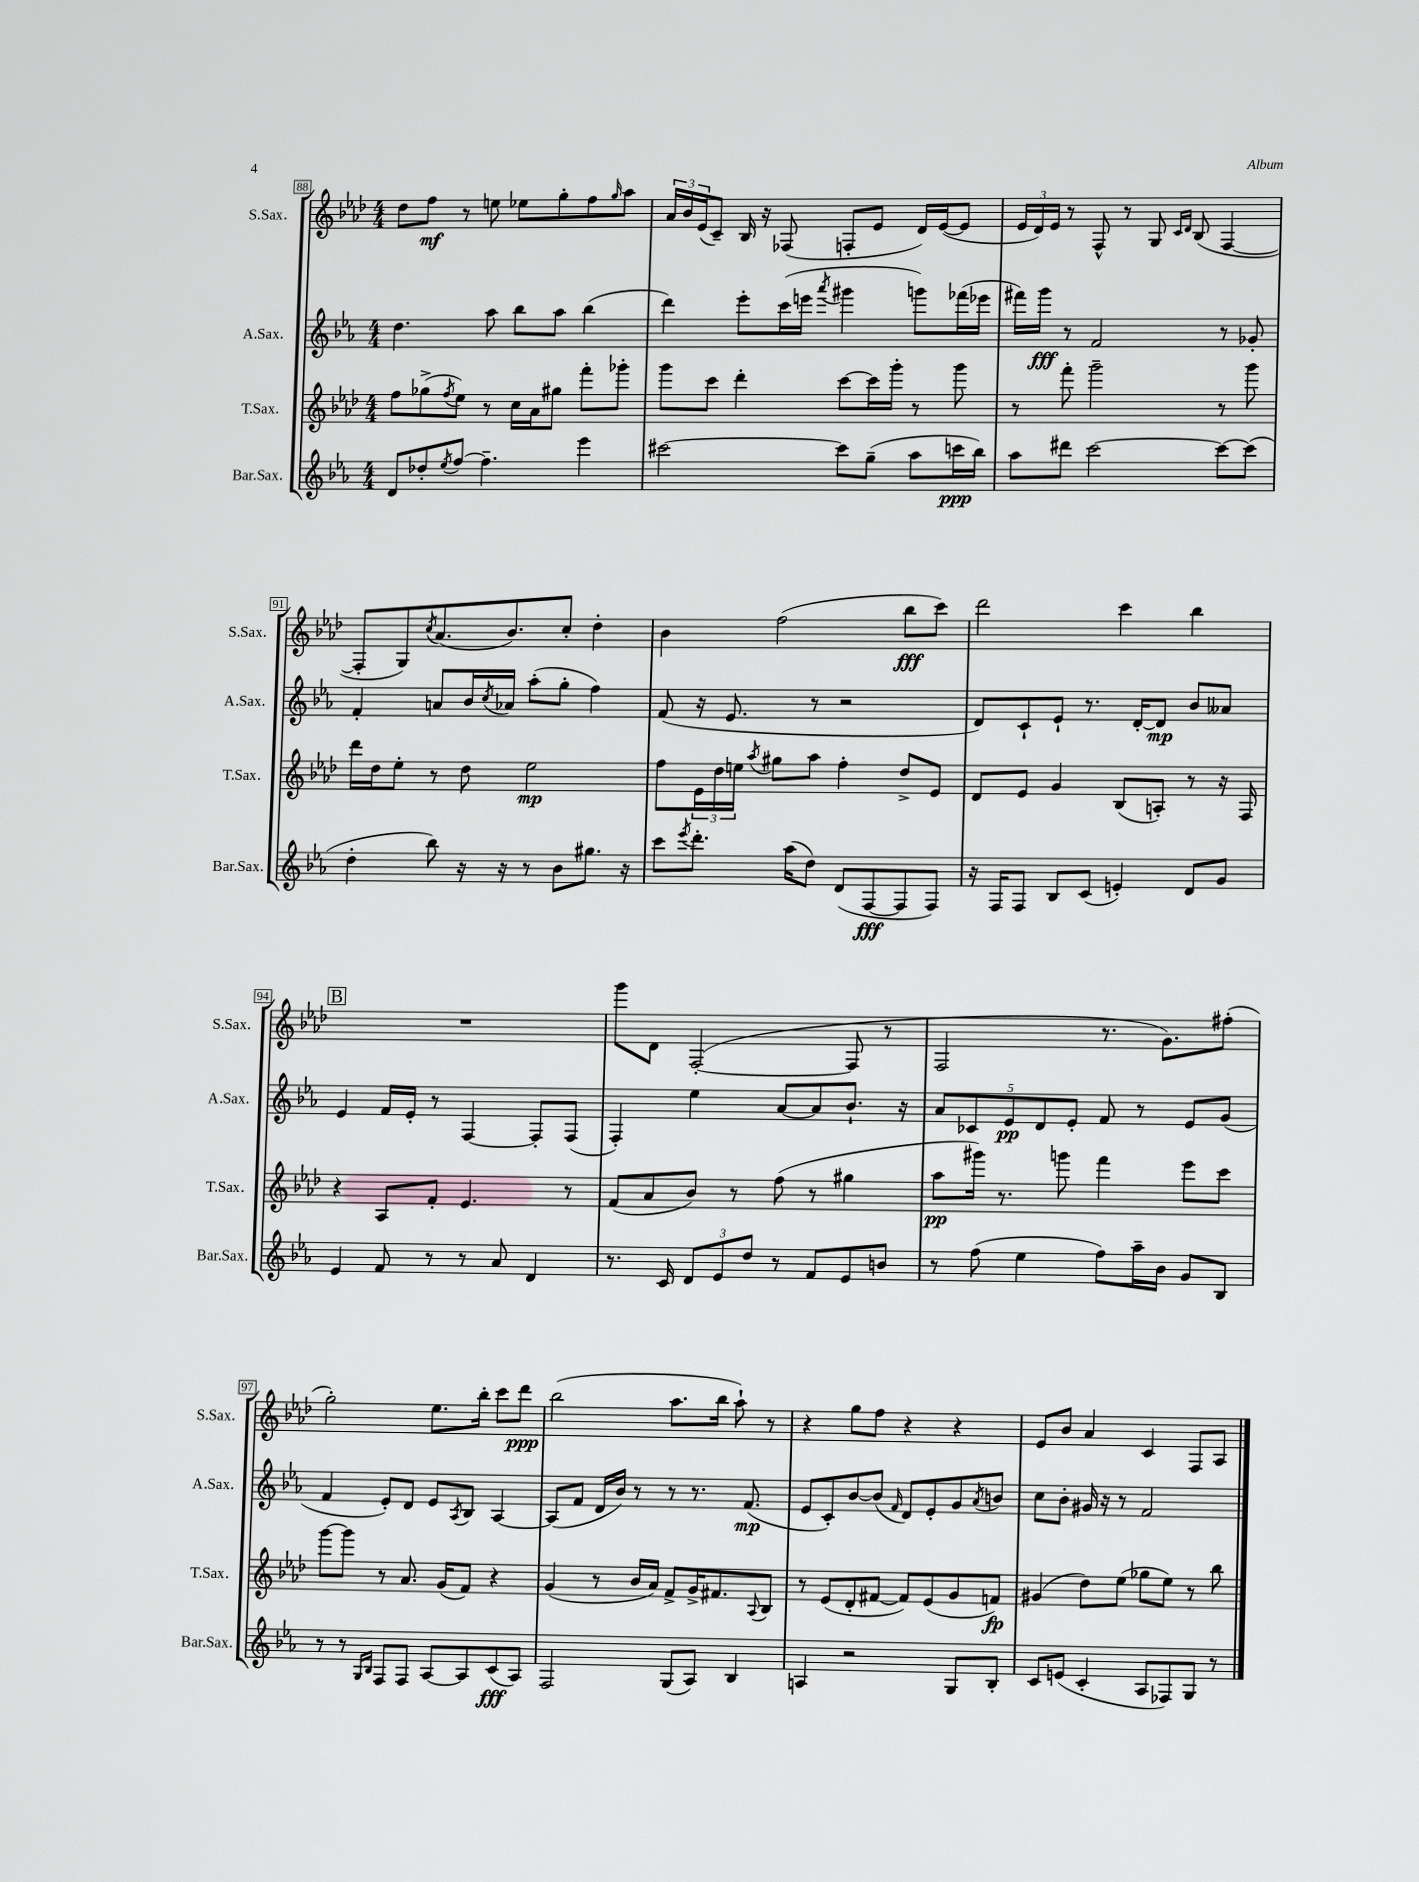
<<
\new StaffGroup <<
\new Staff = "s0" \with { instrumentName = "S.Sax." shortInstrumentName = "S.Sax." } {
    \clef treble \key aes \major \numericTimeSignature \time 4/4
    des''8 f''8\mf r8 e''8 ees''8 g''8-. f''8 \grace { g''16 } aes''8 |
    \tuplet 3/2 { aes'16 bes'16 ees'16( } c'8--) bes16 r16 fes8( f8-. ees'8 des'16) ees'16~( ees'8 |
    \tuplet 3/2 { ees'16 des'16) ees'16 } r8 f8-^ r8 g8 \grace { c'16 des'16 } bes8( f4~ |
    f8-. g8) \acciaccatura { c''8 } aes'8.( bes'8.) c''8-. des''4-. |
    bes'4 f''2( bes''8\fff c'''8) |
    des'''2 c'''4 bes''4 |
    \mark \markup { \box "B" } R1 |
    g'''8 des'8 f2~-.( f8 r8 |
    f2 r8. g'8.) fis''8-.( |
    g''2-.) ees''8. bes''16-. c'''8 des'''8\ppp |
    bes''2( aes''8. bes''16 aes''8-!) r8 |
    r4 g''8 f''8 r4 r4 |
    ees'8 bes'8 aes'4 c'4 f8 aes8 \bar "|." |
}
\new Staff = "s1" \with { instrumentName = "A.Sax." shortInstrumentName = "A.Sax." } {
    \clef treble \key ees \major \numericTimeSignature \time 4/4
    d''4. aes''8 bes''8 aes''8 bes''4( |
    d'''4) ees'''8-. c'''16( e'''16 \acciaccatura { aes'''8 } gis'''4 g'''8) fes'''16( ees'''16 |
    fis'''16) g'''16\fff r8 f'2 r8 ges'8-. |
    f'4-. a'8 bes'16 \acciaccatura { c''8 } aes'16 aes''8-.( g''8-. f''4) |
    f'8( r16 ees'8. r8 r2 |
    d'8) c'8-! ees'8-! r8. d'16~-. d'8\mp bes'8 aeses'8 |
    \mark \markup { \box "B" } ees'4 f'16 ees'16-. r8 f4~ f8-. f8( |
    f4-.) ees''4 aes'8~ aes'8 bes'8.-! r16 |
    \tuplet 5/4 { aes'8 ces'8 ees'8\pp d'8 ees'8-. } f'8 r8 ees'8 g'8( |
    f'4 ees'8-.) d'8 ees'8 \acciaccatura { aes8 } bes8 aes4~ |
    aes8( f'8 d'16 bes'16) r8 r8 r8. f'8.\mp( |
    ees'8 c'8-.) bes'8~ bes'8( \grace { f'16 } d'8) ees'8-. g'8 \acciaccatura { aes'8 } b'8 |
    c''8 bes'8-. gis'16 r16 r8 f'2 \bar "|." |
}
\new Staff = "s2" \with { instrumentName = "T.Sax." shortInstrumentName = "T.Sax." } {
    \clef treble \key aes \major \numericTimeSignature \time 4/4
    f''8 ges''8->( \acciaccatura { f''8 } ees''8) r8 c''16 aes'16 gis''8 f'''8-. ges'''8-. |
    g'''8 c'''8 des'''4-. c'''8~ c'''16 g'''16-. r8 g'''8 |
    r8 f'''8-. g'''2-- r8 g'''8 |
    des'''16 des''16 ees''8-. r8 des''8 ees''2\mp |
    f''8 \tuplet 3/2 { ees'16 des''16 e''16 } \acciaccatura { aes''8 } gis''8 aes''8 f''4-. des''8-> ees'8 |
    des'8 ees'8 g'4 bes8( a8-.) r8 r16 f16 |
    \mark \markup { \box "B" } r4 aes8 f'8-. ees'4. r8 |
    f'8( aes'8 bes'8) r8 f''8( r8 gis''4 |
    aes''8\pp gis'''16) r8. g'''8 f'''4 ees'''8 c'''8 |
    g'''8~ g'''8 r8 aes'8. g'16( f'8) r4 |
    g'4( r8 bes'16 aes'16) f'8-> g'16-> fis'8. \appoggiatura { aes8 } bes8 |
    r8 ees'8( des'8-. fis'8~ fis'8) ees'8( g'8 f'8\fp) |
    gis'4( des''8) ees''8( ges''8 ees''8) r8 bes''8 \bar "|." |
}
\new Staff = "s3" \with { instrumentName = "Bar.Sax." shortInstrumentName = "Bar.Sax." } {
    \clef treble \key ees \major \numericTimeSignature \time 4/4
    d'8 des''8-. \acciaccatura { ees''8 } f''8~ f''4.-- ees'''4 |
    cis'''2~ cis'''8 g''8--( aes''8 c'''16\ppp bes''16) |
    aes''8 dis'''8 c'''2~ c'''8~ c'''8( |
    d''4-. bes''8) r16 r16 r8 bes'8 gis''8. r16 |
    c'''8 \acciaccatura { ees'''8 } d'''8.-. aes''16( d''8) d'8( f8~\fff f8 f8) |
    r16 f16 f8 bes8 c'8( e'4-.) d'8 g'8 |
    \mark \markup { \box "B" } ees'4 f'8 r8 r8 aes'8 d'4 |
    r8. c'16 \tuplet 3/2 { d'8 ees'8 d''8 } r8 f'8 ees'8 b'8 |
    r8 f''8( ees''4 f''8) aes''16-- bes'16 g'8 bes8 |
    r8 r8 \grace { g16 bes16 } f8 f8 aes8~ aes8 c'8\fff( aes8) |
    f2 g8( aes8) bes4 |
    a4 r2 g8 bes8-. |
    c'8 e'8( c'4-. aes8 fes8) g8 r8 \bar "|." |
}
>>
>>
\layout { \context { \Score currentBarNumber = #88 \override BarNumber.stencil = #(make-stencil-boxer 0.1 0.3 ly:text-interface::print) } }
